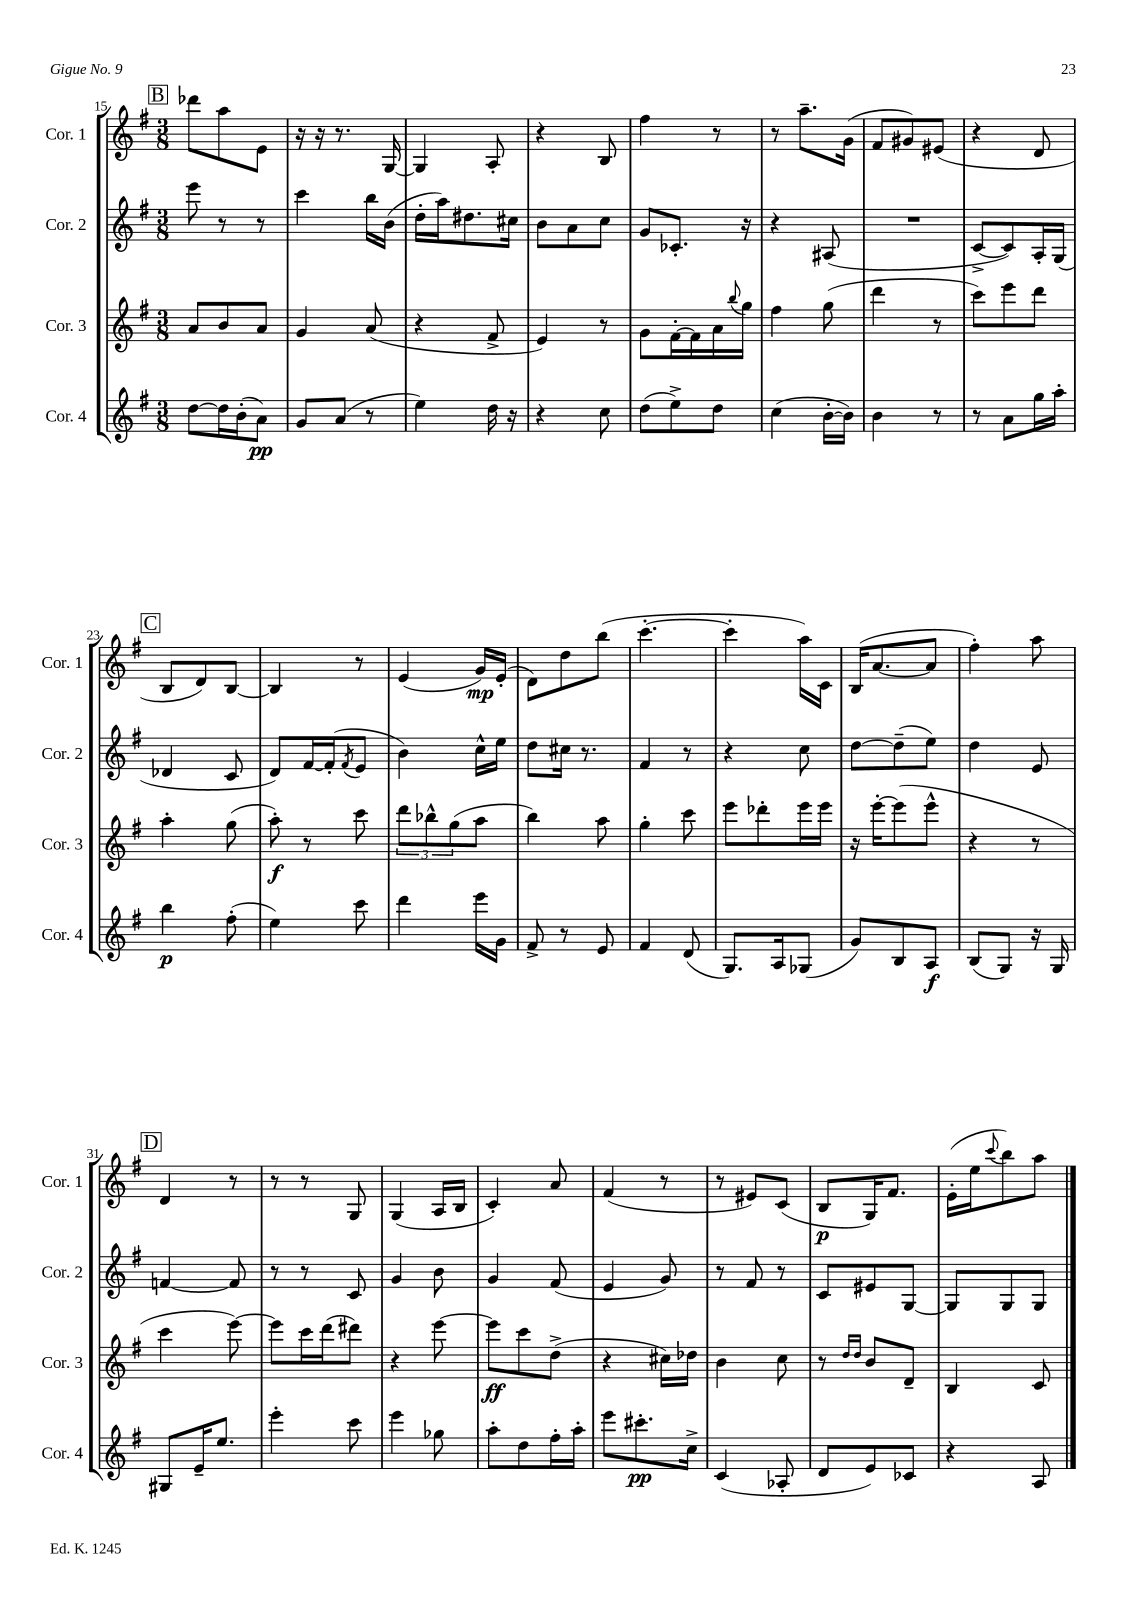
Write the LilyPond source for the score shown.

<<
\new StaffGroup <<
\new Staff = "s0" \with { instrumentName = "Cor. 1" shortInstrumentName = "Cor. 1" } {
    \clef treble \key g \major \numericTimeSignature \time 3/8
    \mark \markup { \box "B" } des'''8 a''8 e'8 |
    r16 r16 r8. g16~ |
    g4 a8-. |
    r4 b8 |
    fis''4 r8 |
    r8 a''8.-- g'16( |
    fis'8 gis'8) eis'8( |
    r4 d'8 |
    \mark \markup { \box "C" } b8 d'8) b8~ |
    b4 r8 |
    e'4( g'16\mp) e'16-.( |
    d'8) d''8 b''8( |
    c'''4.~-. |
    c'''4-. a''16) c'16 |
    b16( a'8.~ a'8 |
    fis''4-.) a''8 |
    \mark \markup { \box "D" } d'4 r8 |
    r8 r8 g8 |
    g4( a16 b16 |
    c'4-.) a'8 |
    fis'4( r8 |
    r8 eis'8) c'8( |
    b8\p g16) fis'8. |
    e'16-.( e''16 \appoggiatura { c'''8 } b''8) a''8 \bar "|." |
}
\new Staff = "s1" \with { instrumentName = "Cor. 2" shortInstrumentName = "Cor. 2" } {
    \clef treble \key g \major \numericTimeSignature \time 3/8
    \mark \markup { \box "B" } e'''8 r8 r8 |
    c'''4 b''16 b'16( |
    d''16-. a''16) dis''8. cis''16 |
    b'8 a'8 c''8 |
    g'8 ces'8.-. r16 |
    r4 ais8( |
    R4. |
    c'8~-> c'8) a16-. g16( |
    \mark \markup { \box "C" } des'4 c'8 |
    d'8) fis'16~ fis'16-.( \acciaccatura { fis'8 } e'8 |
    b'4) c''16-^ e''16 |
    d''8 cis''16 r8. |
    fis'4 r8 |
    r4 c''8 |
    d''8~ d''8--( e''8) |
    d''4 e'8 |
    \mark \markup { \box "D" } f'4~ f'8 |
    r8 r8 c'8 |
    g'4 b'8 |
    g'4 fis'8( |
    e'4 g'8) |
    r8 fis'8 r8 |
    c'8 eis'8 g8~ |
    g8 g8 g8 \bar "|." |
}
\new Staff = "s2" \with { instrumentName = "Cor. 3" shortInstrumentName = "Cor. 3" } {
    \clef treble \key g \major \numericTimeSignature \time 3/8
    \mark \markup { \box "B" } a'8 b'8 a'8 |
    g'4 a'8( |
    r4 fis'8-> |
    e'4) r8 |
    g'8 fis'16~-. fis'16 a'16 \appoggiatura { b''8 } g''16 |
    fis''4 g''8( |
    d'''4 r8 |
    c'''8) e'''8 d'''8 |
    \mark \markup { \box "C" } a''4-. g''8( |
    a''8-.\f) r8 c'''8 |
    \tuplet 3/2 { d'''8 bes''8-^ g''8( } a''8 |
    b''4) a''8 |
    g''4-. c'''8 |
    e'''8 des'''8-. e'''16 e'''16 |
    r16 e'''16~-. e'''8( e'''8-^ |
    r4 r8 |
    \mark \markup { \box "D" } c'''4 e'''8~) |
    e'''8 c'''16 d'''16( dis'''8) |
    r4 e'''8~ |
    e'''8\ff c'''8 d''8->( |
    r4 cis''16) des''16 |
    b'4 c''8 |
    r8 \grace { d''16 d''16 } b'8 d'8-- |
    b4 c'8 \bar "|." |
}
\new Staff = "s3" \with { instrumentName = "Cor. 4" shortInstrumentName = "Cor. 4" } {
    \clef treble \key g \major \numericTimeSignature \time 3/8
    \mark \markup { \box "B" } d''8~ d''16 b'16-.( a'8\pp) |
    g'8 a'8( r8 |
    e''4) d''16 r16 |
    r4 c''8 |
    d''8( e''8->) d''8 |
    c''4( b'16~-. b'16) |
    b'4 r8 |
    r8 a'8 g''16 a''16-. |
    \mark \markup { \box "C" } b''4\p fis''8-.( |
    e''4) c'''8 |
    d'''4 e'''16 g'16 |
    fis'8-> r8 e'8 |
    fis'4 d'8( |
    g8.) a16 ges8( |
    g'8) b8 a8\f |
    b8( g8) r16 g16 |
    \mark \markup { \box "D" } gis8 e'16-- e''8. |
    e'''4-. c'''8 |
    e'''4 ges''8 |
    a''8-. d''8 fis''16-. a''16-. |
    e'''8 cis'''8.-.\pp c''16-> |
    c'4( aes8-. |
    d'8 e'8) ces'8 |
    r4 a8 \bar "|." |
}
>>
>>
\layout { \context { \Score currentBarNumber = #15 } }
